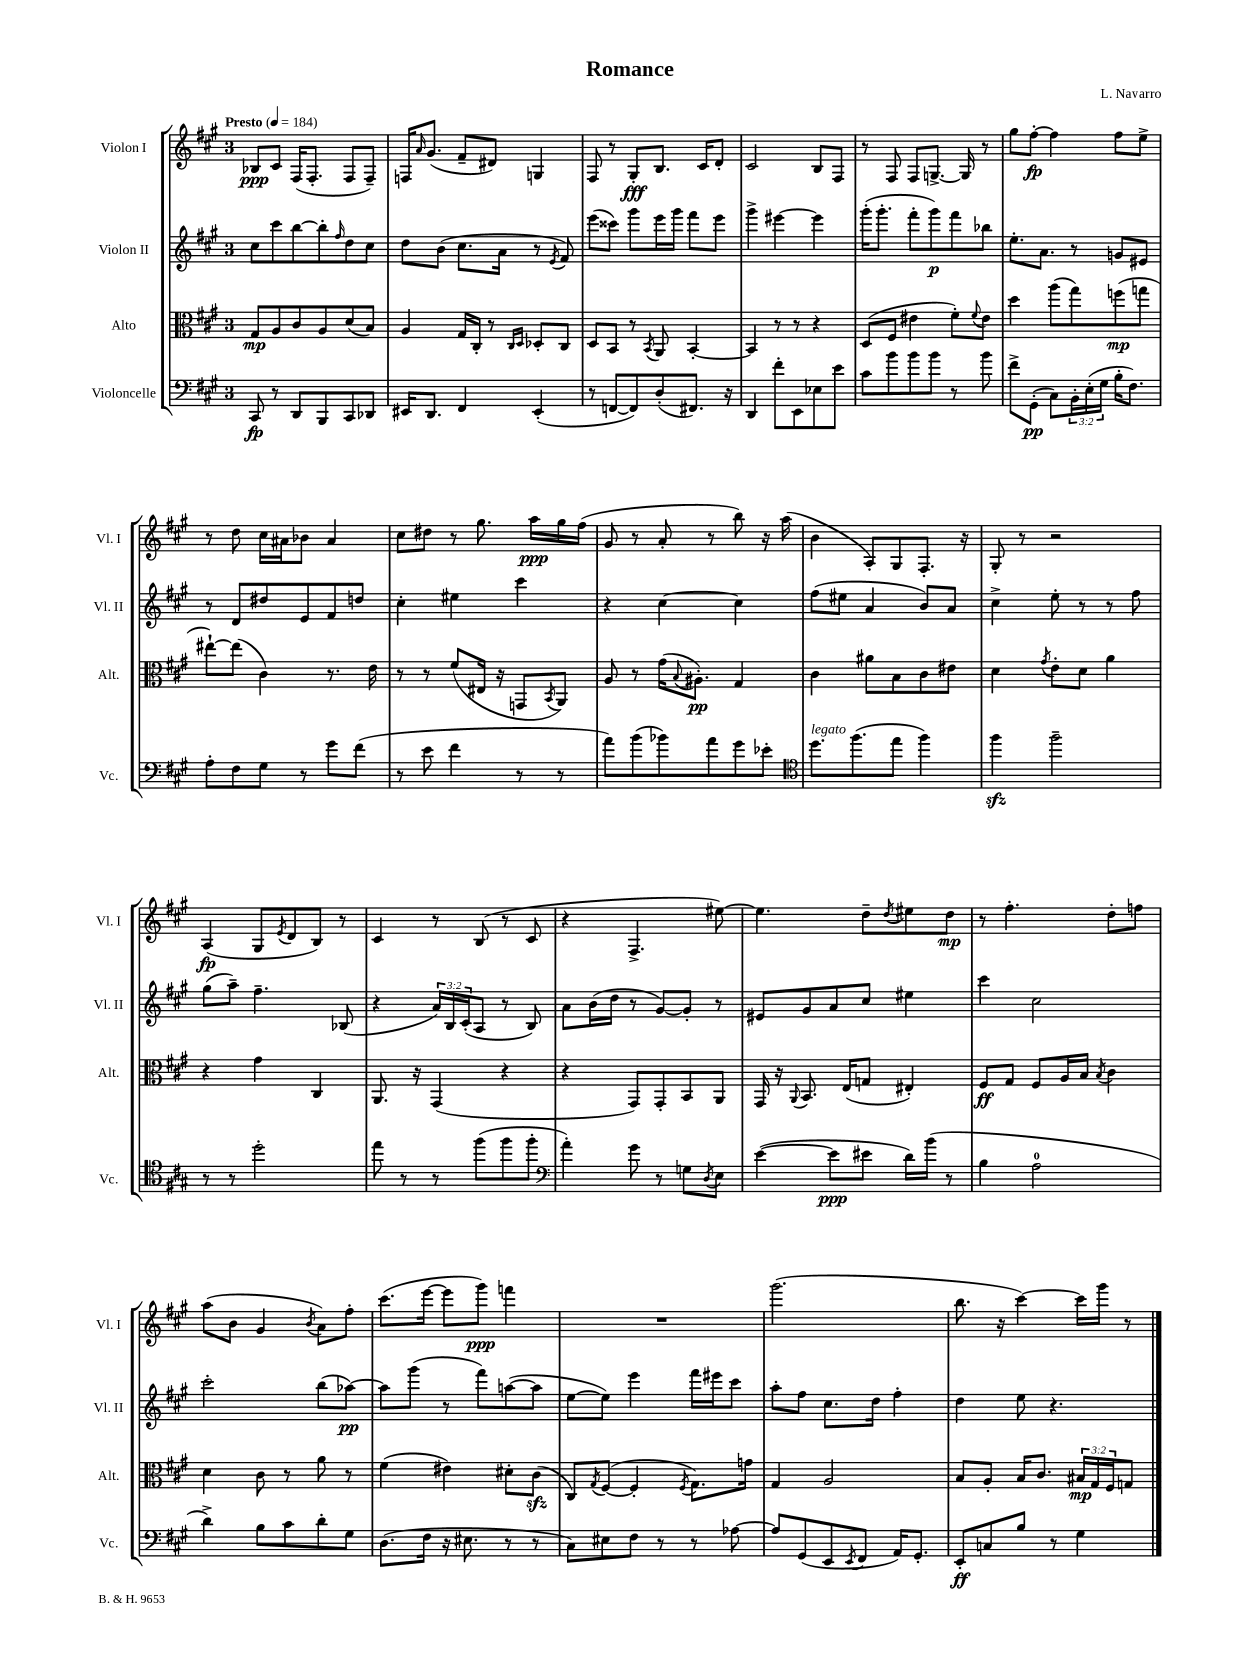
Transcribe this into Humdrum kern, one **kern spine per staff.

**kern	**dynam	**kern	**dynam	**kern	**dynam	**kern	**dynam
*part4	*part4	*part3	*part3	*part2	*part2	*part1	*part1
*staff4	*staff4	*staff3	*staff3	*staff2	*staff2	*staff1	*staff1
*I"Violoncelle	*	*I"Alto	*	*I"Violon II	*	*I"Violon I	*
*I'Vc.	*	*I'Alt.	*	*I'Vl. II	*	*I'Vl. I	*
*clefF4	*	*clefC3	*	*clefG2	*	*clefG2	*
*k[f#c#g#]	*	*k[f#c#g#]	*	*k[f#c#g#]	*	*k[f#c#g#]	*
*M3/4	*	*M3/4	*	*M3/4	*	*M3/4	*
*MM184	*	*MM184	*	*MM184	*	*MM184	*
=1	=1	=1	=1	=1	=1	=1	=1
!	!	!	!	!	!	!LO:TX:a:B:t=Presto	!
8CC#/	fp	8G#/L	mp	8cc#\L	.	8B-X/L	ppp
8r	.	8A/	.	8ccc#\	.	8c#/J	.
8DD/L	.	8c#/	.	[8bb\	.	(16F#/KL	.
.	.	.	.	.	.	8.F#'/J	.
8BBB/	.	8A/	.	8bb'\]	.	.	.
.	.	.	.	16qqff#/	.	.	.
8CC#/	.	(8d/	.	8dd\	.	8F#/L	.
8DD-X/J	.	8B/J)	.	8cc#\J	.	8F#~/J)	.
=2	=2	=2	=2	=2	=2	=2	=2
16EE#X/KL	.	4A/	.	8dd\L	.	16Fn/KL	.
.	.	.	.	.	.	16qqa/	.
8.DD/J	.	.	.	.	.	(8.g#/J	.
.	.	.	.	(8b\J	.	.	.
4FF#/	.	16G#/LL	.	8.cc#\L	.	8f#~/L	.
.	.	16C#'/JJ	.	.	.	.	.
.	.	8r	.	.	.	8d#X/J)	.
.	.	.	.	16a\Jk	.	.	.
.	.	16qqC#/LL	.	.	.	.	.
.	.	16qqD/JJ	.	.	.	.	.
(4EE#'/	.	8D-X'/L	.	8r	.	4Gn/	.
.	.	.	.	8qe/	.	.	.
.	.	8C#/J	.	8f#/)	.	.	.
=3	=3	=3	=3	=3	=3	=3	=3
8r	.	8D/L	.	(8eee\L	.	8F#/	.
[8FFn/L	.	8BB/J	.	8ccc##X\J)	.	8r	.
8FF/])	.	8r	.	8ggg#\L	.	8G#'/L	fff
.	.	8qBB/	.	.	.	.	.
(8D'/	.	8AA/	.	16eee\L	.	8.B/J	.
.	.	.	.	16ggg#\JJ	.	.	.
8.FF#X/J)	.	[4BB'/	.	8fff#\L	.	.	.
.	.	.	.	.	.	16c#/KL	.
.	.	.	.	8eee\J	.	8d'/J	.
16r	.	.	.	.	.	.	.
=4	=4	=4	=4	=4	=4	=4	=4
4DD/	.	4BB/]	.	4ggg#^\	.	2c#/	.
8f#'\L	.	8r	.	[4eee#X\	.	.	.
8EE\	.	8r	.	.	.	.	.
8E-X\	.	4r	.	4eee#\]	.	8B/L	.
8e\J	.	.	.	.	.	8F#/J	.
=5	=5	=5	=5	=5	=5	=5	=5
8c#\L	.	(8D/L	.	(16ggg#'\KL	.	8r	.
.	.	.	.	8.ggg#'\J	.	.	.
8b\	.	8F#/J	.	.	.	8F#/	.
8b\	.	4e#X\	.	8fff#'\L	.	8F#/L	.
8b\J	.	.	.	8ggg#\)	p	[8.Gn^/J	.
8r	.	8f#'\L)	.	8fff#\	.	.	.
.	.	.	.	.	.	16G/]	.
.	.	8qqf#/	.	.	.	.	.
8b\	.	8e#\J	.	8bb-X\J	.	8r	.
=6	=6	=6	=6	=6	=6	=6	=6
8f#^\L	.	4dd\	.	8.ee'\L	.	8gg#\L	.
(8GG#'\J	pp	.	.	.	.	[8ff#'\J	fp
.	.	.	.	8.a\J	.	.	.
8C#\L)	.	(8aa\L	.	.	.	4ff#\]	.
24BB'\L	.	8gg#\)	.	8r	.	.	.
(24E'\	.	.	.	.	.	.	.
24G#\JJ	.	.	.	.	.	.	.
16B'\KL	.	(8ffn\	mp	8gn/L	.	8ff#\L	.
8.F#\J)	.	.	.	.	.	.	.
.	.	8ggn\J	.	8e#X/J	.	8ee^\J	.
!!LO:LB:g=z
=7	=7	=7	=7	=7	=7	=7	=7
8A'\L	.	[8ee#X`\L)	.	8r	.	8r	.
8F#\	.	(8ee#\J]	.	8d/L	.	8dd\	.
8G#\J	.	4c#\)	.	8dd#X/	.	16cc#\LL	.
.	.	.	.	.	.	16a#X\J	.
8r	.	.	.	8e/	.	8b-X\J	.
8g#\L	.	8.r	.	8f#/	.	4a#/	.
(8f#\J	.	.	.	8ddn/J	.	.	.
.	.	16e\	.	.	.	.	.
=8	=8	=8	=8	=8	=8	=8	=8
8r	.	8r	.	4cc#'\	.	8cc#\L	.
8e\	.	8r	.	.	.	8dd#X\J	.
4f#\	.	(8f#/L	.	4ee#X\	.	8r	.
.	.	16E#X/Jk	.	.	.	8.gg#\	.
.	.	16r	.	.	.	.	.
8r	.	8GGn/L	.	4ccc#\	.	.	.
.	.	.	.	.	.	16aa\LL	ppp
.	.	8qBB/	.	.	.	.	.
8r	.	8AA/J)	.	.	.	16gg#\	.
.	.	.	.	.	.	(16ff#\JJ	.
=9	=9	=9	=9	=9	=9	=9	=9
8a\L)	.	8A/	.	4r	.	8g#/	.
(8b\	.	8r	.	.	.	8r	.
8b-X\)	.	(16g#\KL	.	[4cc#\	.	8a'/	.
.	.	8qqB/	.	.	.	.	.
.	.	8.A#X'\J)	pp	.	.	.	.
8a\	.	.	.	.	.	8r	.
8g#\	.	4G#/	.	4cc#\]	.	8bb\)	.
8e-X'\J	.	.	.	.	.	16r	.
.	.	.	.	.	.	(16aa\	.
=10	=10	=10	=10	=10	=10	=10	=10
*clefC4	*	*	*	*	*	*	*
!LO:TX:a:i:t=legato	!	!	!	!	!	!	!
8.dd\L	.	4c#\	.	(8ff#\L	.	4b\	.
.	.	.	.	8ee#X\J	.	.	.
(8.ff#\	.	.	.	.	.	.	.
.	.	8a#X\L	.	4a/	.	8A'/L)	.
8ee\J	.	8B\	.	.	.	8G#/	.
4ff#\)	.	8c#\	.	8b/L)	.	8.F#'/J	.
.	.	8e#X\J	.	8a/J	.	.	.
.	.	.	.	.	.	16r	.
=11	=11	=11	=11	=11	=11	=11	=11
4ff#zz\	.	4d\	.	4cc#^\	.	8G#'/	.
.	.	.	.	.	.	8r	.
.	.	8qg#/	.	.	.	.	.
2ff#~\	.	8e'\L	.	8ee'\	.	2r	.
.	.	8d\J	.	8r	.	.	.
.	.	4a\	.	8r	.	.	.
.	.	.	.	8ff#\	.	.	.
!!LO:LB:g=z
=12	=12	=12	=12	=12	=12	=12	=12
8r	.	4r	.	(8gg#\L	.	(4A/	fp
8r	.	.	.	8aa~\J)	.	.	.
2dd'\	.	4g#\	.	4.ff#~\	.	8G#/L	.
.	.	.	.	.	.	8qe/	.
.	.	.	.	.	.	8d/	.
.	.	4C#/	.	.	.	8B/J)	.
.	.	.	.	(8B-X/	.	8r	.
=13	=13	=13	=13	=13	=13	=13	=13
8ee\	.	8.AA/	.	4r	.	4c#/	.
8r	.	.	.	.	.	.	.
.	.	16r	.	.	.	.	.
8r	.	(4GG#/	.	24a/LL)	.	8r	.
.	.	.	.	24B/	.	.	.
.	.	.	.	(24c#'/J	.	.	.
(8ff#\L	.	.	.	8A/J	.	(8B/	.
8ff#\	.	4r	.	8r	.	8r	.
8ff#'\J	.	.	.	8B/)	.	8c#/	.
=14	=14	=14	=14	=14	=14	=14	=14
*clefF4	*	*	*	*	*	*	*
4a'\)	.	4r	.	8a\L	.	4r	.
.	.	.	.	(16b\L	.	.	.
.	.	.	.	16dd\JJ	.	.	.
8g#\	.	8GG#/L)	.	8r	.	4.F#^/	.
8r	.	8GG#'/	.	[8g#/L)	.	.	.
8Gn\L	.	8BB/	.	8g#'/J]	.	.	.
8qD/	.	.	.	.	.	.	.
8E\J	.	8AA/J	.	8r	.	[8ee#X\)	.
=15	=15	=15	=15	=15	=15	=15	=15
([4e\	.	16GG#/	.	8e#X/L	.	4.ee#\]	.
.	.	16r	.	.	.	.	.
.	.	8qqAA/	.	.	.	.	.
.	.	8.BB/	.	8g#/	.	.	.
8e\L]	ppp	.	.	8a/	.	.	.
.	.	(16E/KL	.	.	.	.	.
8e#X\J	.	8Gn/J	.	8cc#/J	.	8dd~\L	.
.	.	.	.	.	.	8qdd/	.
16d\LL)	.	4E#X'/)	.	4ee#X\	.	8ee#X\	.
(16b\JJ	.	.	.	.	.	.	.
8r	.	.	.	.	.	8dd\J	mp
=16	=16	=16	=16	=16	=16	=16	=16
4B\	.	8F#/L	ff	4ccc#\	.	8r	.
.	.	8G#/J	.	.	.	4.ff#'\	.
2A\	.	8F#/L	.	2cc#\	.	.	.
.	.	16A/L	.	.	.	.	.
.	.	16B/JJ	.	.	.	.	.
.	.	8qB/	.	.	.	.	.
.	.	4c#\	.	.	.	8dd'\L	.
.	.	.	.	.	.	8ffn\J	.
!!LO:LB:g=z
=17	=17	=17	=17	=17	=17	=17	=17
4d^\)	.	4d\	.	2ccc#'\	.	(8aa\L	.
.	.	.	.	.	.	8b\J	.
8B\L	.	8c#\	.	.	.	4g#/	.
8c#\	.	8r	.	.	.	.	.
.	.	.	.	.	.	8qb/	.
8d'\	.	8a\	.	(8bb\L	.	8a\L)	.
8G#\J	.	8r	.	[8aa-X\J)	pp	8ff#'\J	.
=18	=18	=18	=18	=18	=18	=18	=18
(8.D\L	.	(4f#\	.	8aa-\L]	.	(8.ccc#\L	.
.	.	.	.	(8ggg#\J	.	.	.
16F#\Jk	.	.	.	.	.	[16eee\Jk	.
16r	.	4e#X\)	.	8r	.	8eee\L]	.
8.E#X\	.	.	.	.	.	.	.
.	.	.	.	8fff#\L)	.	8ggg#\J)	ppp
8r	.	8d#X'\L	.	([8aan\	.	4fffn\	.
8r	.	(8c#zz\J	.	8aa\J]	.	.	.
=19	=19	=19	=19	=19	=19	=19	=19
8C#\L)	.	8C#/L)	.	[8ee\L	.	2.r	.
.	.	8qG#/	.	.	.	.	.
8E#X\	.	([8F#/J	.	8ee\J])	.	.	.
8F#\J	.	4F#'/]	.	4eee\	.	.	.
8r	.	.	.	.	.	.	.
.	.	8qF#/	.	.	.	.	.
8r	.	8.G#\L)	.	16fff#\LL	.	.	.
.	.	.	.	16eee#X\J	.	.	.
[8A-X\	.	.	.	8ccc#\J	.	.	.
.	.	16gn\Jk	.	.	.	.	.
=20	=20	=20	=20	=20	=20	=20	=20
8A-/L]	.	4G#/	.	8aa'\L	.	(2.ggg#\	.
(8GG#/	.	.	.	8ff#\J	.	.	.
8EE/	.	2A/	.	8.cc#\L	.	.	.
8qEE/	.	.	.	.	.	.	.
8FF#/J	.	.	.	.	.	.	.
.	.	.	.	16dd\Jk	.	.	.
16AA/KL)	.	.	.	4ff#'\	.	.	.
8.GG#'/J	.	.	.	.	.	.	.
=21	=21	=21	=21	=21	=21	=21	=21
8EE'/L	ff	8B/L	.	4dd\	.	8.bb\	.
8Cn/	.	8A'/J	.	.	.	.	.
.	.	.	.	.	.	16r	.
8B/J	.	16B/KL	.	8ee\	.	[4ccc#\)	.
.	.	8.c#/J	.	.	.	.	.
8r	.	.	.	4.r	.	.	.
4G#\	.	24B#X/LL	mp	.	.	16ccc#\LL]	.
.	.	24G#/	.	.	.	.	.
.	.	.	.	.	.	16ggg#\JJ	.
.	.	24F#/J	.	.	.	.	.
.	.	8Gn/J	.	.	.	8r	.
==	==	==	==	==	==	==	==
*-	*-	*-	*-	*-	*-	*-	*-
